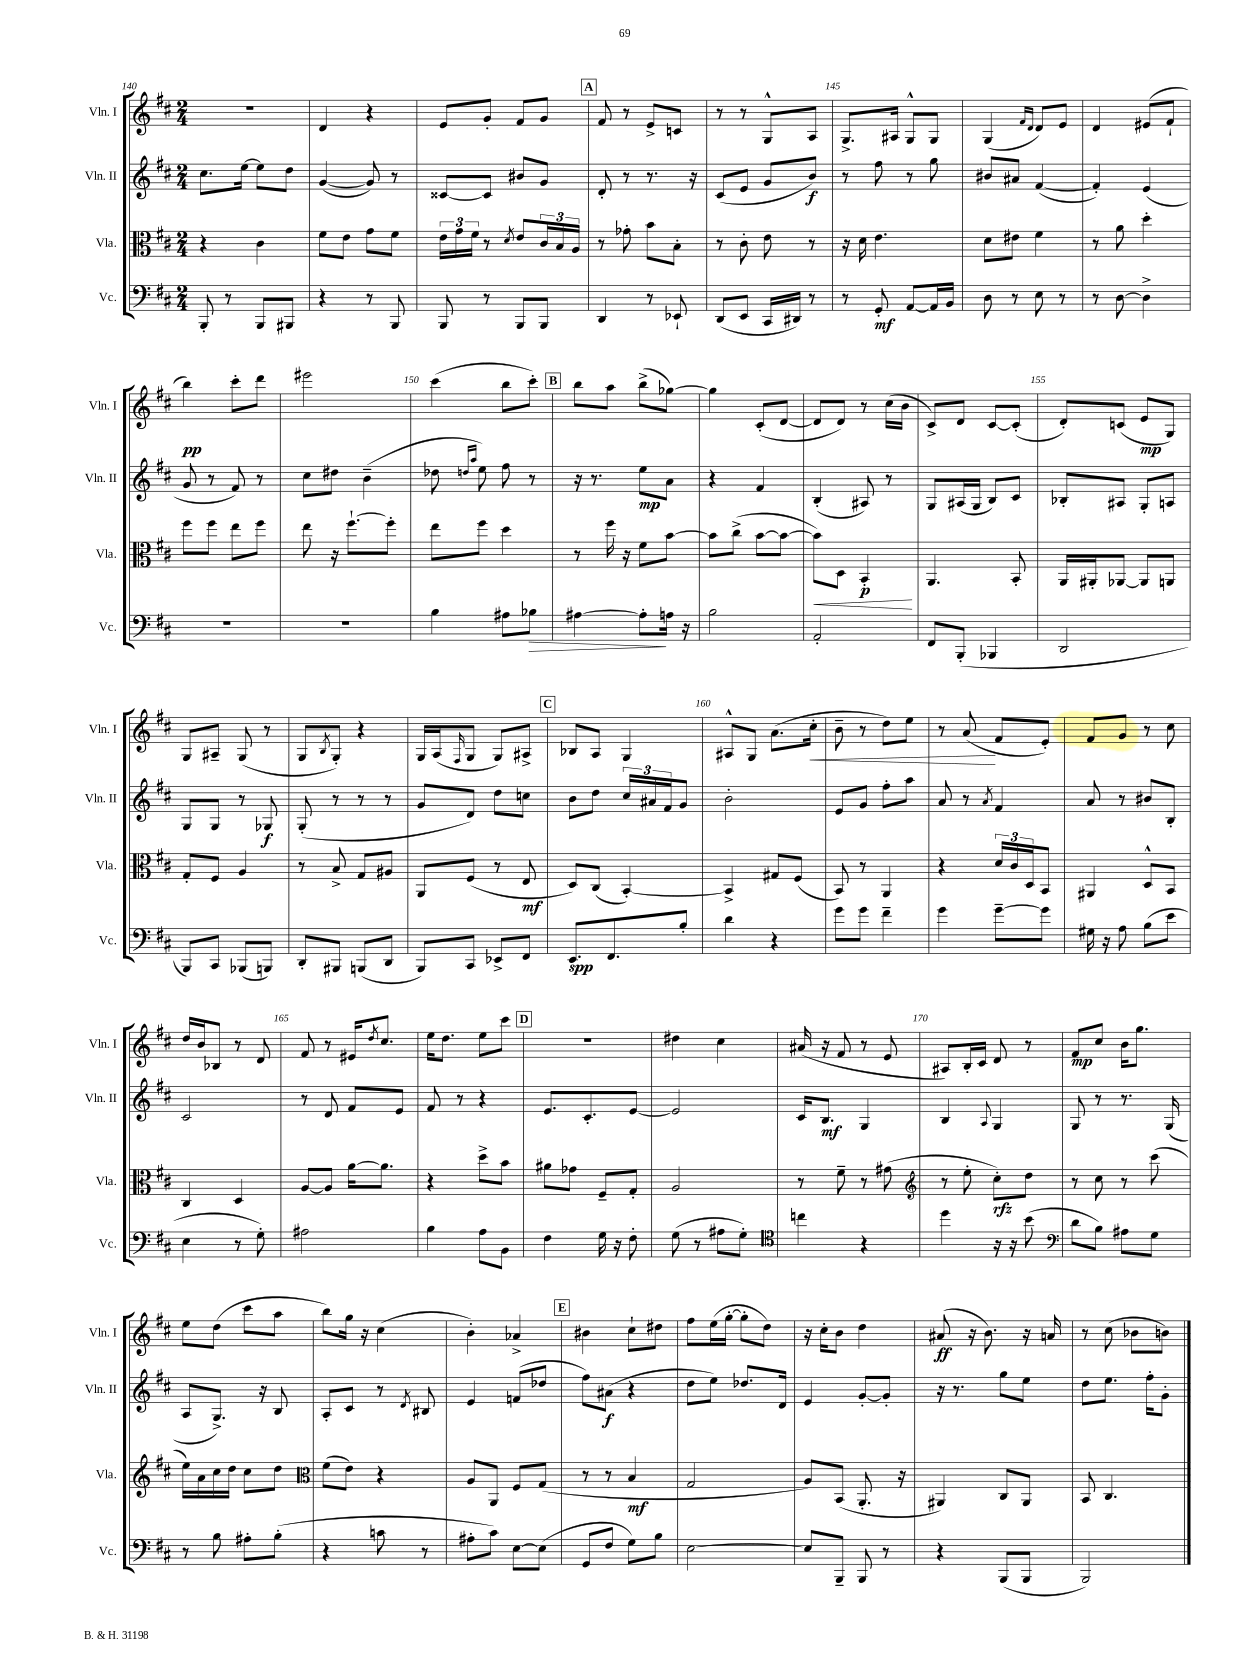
<<
\new StaffGroup <<
\new Staff = "s0" \with { instrumentName = "Vln. I" shortInstrumentName = "Vln. I" } {
    \clef treble \key d \major \numericTimeSignature \time 2/4
    R2 |
    d'4 r4 |
    e'8 g'8-. fis'8 g'8 |
    \mark \markup { \box "A" } fis'8 r8 e'8-> c'8 |
    r8 r8 g8-^ a8 |
    g8.-> ais16 g8-^ g8 |
    g4( \grace { fis'16 d'16 } d'8) e'8 |
    d'4 eis'8( fis'8-! |
    b''4\pp) cis'''8-. d'''8 |
    eis'''2 |
    cis'''4( b''8 cis'''8-.) |
    \mark \markup { \box "B" } b''8 a''8 b''8->( ges''8~) |
    ges''4 cis'8-.( d'8~ |
    d'8 d'8) r8 cis''16( b'16 |
    cis'8->) d'8 cis'8~ cis'8-.( |
    d'8-.) c'8( e'8\mp g8) |
    g8 ais8-- g8( r8 |
    g8 \acciaccatura { b8 } g8-.) r4 |
    g16 a16( \grace { fis16 } g8 g8) ais8-> |
    \mark \markup { \box "C" } bes8 a8 g4 |
    ais8-^ g8 a'8.( cis''16-.\< |
    b'8-- r8 d''8) e''8 |
    r8 a'8\!( fis'8 e'8-.) |
    fis'8 g'8 r8 cis''8 |
    d''16 b'16 bes8 r8 d'8 |
    fis'8 r8 eis'16 \acciaccatura { d''8 } cis''8. |
    e''16 d''8. e''8 cis'''8 |
    \mark \markup { \box "D" } R2 |
    dis''4 cis''4 |
    ais'16( r16 fis'8 r8 e'8 |
    ais8) b16-. cis'16 d'8 r8 |
    fis'8\mp cis''8 b'16 g''8. |
    e''8 d''8( cis'''8 a''8 |
    b''8) g''16 r16 cis''4( |
    b'4-.) aes'4-> |
    \mark \markup { \box "E" } bis'4 cis''8-! dis''8 |
    fis''8 e''16( g''16~-. g''8-. d''8) |
    r16 cis''16-. b'8 d''4 |
    ais'8\ff( r16 b'8.) r16 a'16 |
    r8 cis''8( bes'8 b'8) \bar "|." |
}
\new Staff = "s1" \with { instrumentName = "Vln. II" shortInstrumentName = "Vln. II" } {
    \clef treble \key d \major \numericTimeSignature \time 2/4
    cis''8. e''16~ e''8 d''8 |
    g'4~( g'8) r8 |
    cisis'8~ cisis'8 bis'8 g'8 |
    \mark \markup { \box "A" } d'8-. r8 r8. r16 |
    cis'8( e'8 g'8 b'8\f) |
    r8 fis''8 r8 g''8 |
    bis'8 ais'8 fis'4~( |
    fis'4-.) e'4( |
    g'8 r8 fis'8) r8 |
    cis''8 dis''8 b'4--( |
    des''8 \grace { d''16 a''16 } e''8) fis''8 r8 |
    \mark \markup { \box "B" } r16 r8. e''8\mp a'8 |
    r4 fis'4 |
    b4-.( ais8) r8 |
    g8 ais16( g16 b8) cis'8 |
    bes8-. ais8 g8-. a8 |
    g8 g8 r8 ges8\f |
    g8-.( r8 r8 r8 |
    g'8 d'8) d''8 c''8 |
    \mark \markup { \box "C" } b'8 d''8 \tuplet 3/2 { cis''16 ais'16 fis'16 } g'8 |
    b'2-. |
    e'8 g'8 fis''8-. a''8 |
    a'8 r8 \acciaccatura { a'8 } fis'4 |
    a'8 r8 bis'8 b8-. |
    cis'2 |
    r8 d'8 fis'8 e'8 |
    fis'8 r8 r4 |
    \mark \markup { \box "D" } e'8. cis'8.-. e'8~ |
    e'2 |
    cis'16 b8.\mf g4 |
    b4 \appoggiatura { a8 } g4 |
    g8 r8 r8. g16( |
    a8 g8.->) r16 b8 |
    a8-. cis'8 r8 \acciaccatura { d'8 } bis8 |
    e'4 f'8( des''8 |
    \mark \markup { \box "E" } fis''8) ais'8\f( r4 |
    d''8 e''8) des''8. d'16 |
    e'4 g'8~-. g'8-. |
    r16 r8. g''8 e''8 |
    d''8 e''8. fis''16-. g'8-. \bar "|." |
}
\new Staff = "s2" \with { instrumentName = "Vla." shortInstrumentName = "Vla." } {
    \clef alto \key d \major \numericTimeSignature \time 2/4
    r4 cis'4 |
    fis'8 e'8 g'8 fis'8 |
    \tuplet 3/2 { e'16 g'16 fis'16 } r8 \acciaccatura { d'8 } e'8 \tuplet 3/2 { cis'16 b16 a16 } |
    \mark \markup { \box "A" } r8 ges'8-. b'8 b8-. |
    r8 cis'8-. e'8 r8 |
    r16 d'16 e'4. |
    d'8 eis'8 fis'4 |
    r8 a'8 d''4-. |
    fis''8 fis''8 e''8 fis''8 |
    e''8 r16 fis''8.~-! fis''8-. |
    e''8 fis''8 d''4 |
    \mark \markup { \box "B" } r8 fis''16 r16 fis'8 b'8~ |
    b'8 cis''8->( b'8~ b'8~ |
    b'8\<) d8 b,4-.\p\! |
    a,4. b,8-. |
    a,16 ais,16-. aes,8~ aes,8 a,8 |
    g8-. fis8 a4 |
    r8 b8-> g8 ais8 |
    a,8 fis8( r8 e8\mf |
    \mark \markup { \box "C" } d8) cis8( b,4~-.) |
    b,4-> gis8 fis8( |
    b,8) r8 a,4 |
    r4 \tuplet 3/2 { d'16 cis'16 d16 } b,8 |
    ais,4 d8-^ b,8 |
    cis4 d4 |
    a8~ a8 a'16~ a'8. |
    r4 d''8-> b'8 |
    \mark \markup { \box "D" } ais'8 ges'8 fis8-- g8-. |
    a2 |
    r8 fis'8-- r8 gis'8( |
    \clef treble r8 e''8-. cis''8-.\rfz) d''8 |
    r8 cis''8 r8 cis'''8( |
    e''16) a'16 cis''16 d''16 cis''8 d''8 |
    \clef alto fis'8( e'8) r4 |
    a8 a,8 fis8 g8( |
    \mark \markup { \box "E" } r8 r8 b4\mf |
    g2 |
    a8) b,8( a,8.-. r16 |
    ais,4) cis8 ais,8 |
    b,8 cis4. \bar "|." |
}
\new Staff = "s3" \with { instrumentName = "Vc." shortInstrumentName = "Vc." } {
    \clef bass \key d \major \numericTimeSignature \time 2/4
    b,,8-. r8 b,,8 bis,,8 |
    r4 r8 b,,8 |
    b,,8 r8 b,,8 b,,8 |
    \mark \markup { \box "A" } d,4 r8 ees,8-! |
    d,8( e,8 cis,16 dis,16) r8 |
    r8 g,8-.\mf a,8~ a,16 b,16 |
    d8 r8 e8 r8 |
    r8 d8~ d4-> |
    r2 |
    r2 |
    b4 ais8 bes8\> |
    \mark \markup { \box "B" } ais4~ ais8-.\! a16 r16 |
    b2 |
    a,2-. |
    fis,8 b,,8-.( bes,,4 |
    d,2 |
    b,,8) cis,8 bes,,8( b,,8) |
    d,8-. bis,,8 b,,8( d,8 |
    b,,8) cis,8 ees,8-> fis,8 |
    \mark \markup { \box "C" } e,8.\spp fis,8. b8-. |
    d'4 r4 |
    g'8 g'8 fis'4-- |
    g'4 g'8~-- g'8 |
    gis16 r16 a8 b8( e'8 |
    e4 r8 g8-.) |
    ais2 |
    b4 a8 b,8 |
    \mark \markup { \box "D" } fis4 g16 r16 fis8-. |
    g8( r8 ais8 g8-.) |
    \clef tenor c''4 r4 |
    d''4 r16 r16 b'8( |
    \clef bass d'8 b8) ais8 g8 |
    r8 b8 ais8-. b8-.( |
    r4 c'8 r8 |
    ais8-. cis'8) e8~ e8( |
    \mark \markup { \box "E" } g,8 fis8 g8) b8 |
    e2~ |
    e8 b,,8-- b,,8 r8 |
    r4 b,,8( b,,8 |
    b,,2) \bar "|." |
}
>>
>>
\layout { \context { \Score currentBarNumber = #140 \override BarNumber.break-visibility = ##(#f #t #t) barNumberVisibility = #(every-nth-bar-number-visible 5) } }
